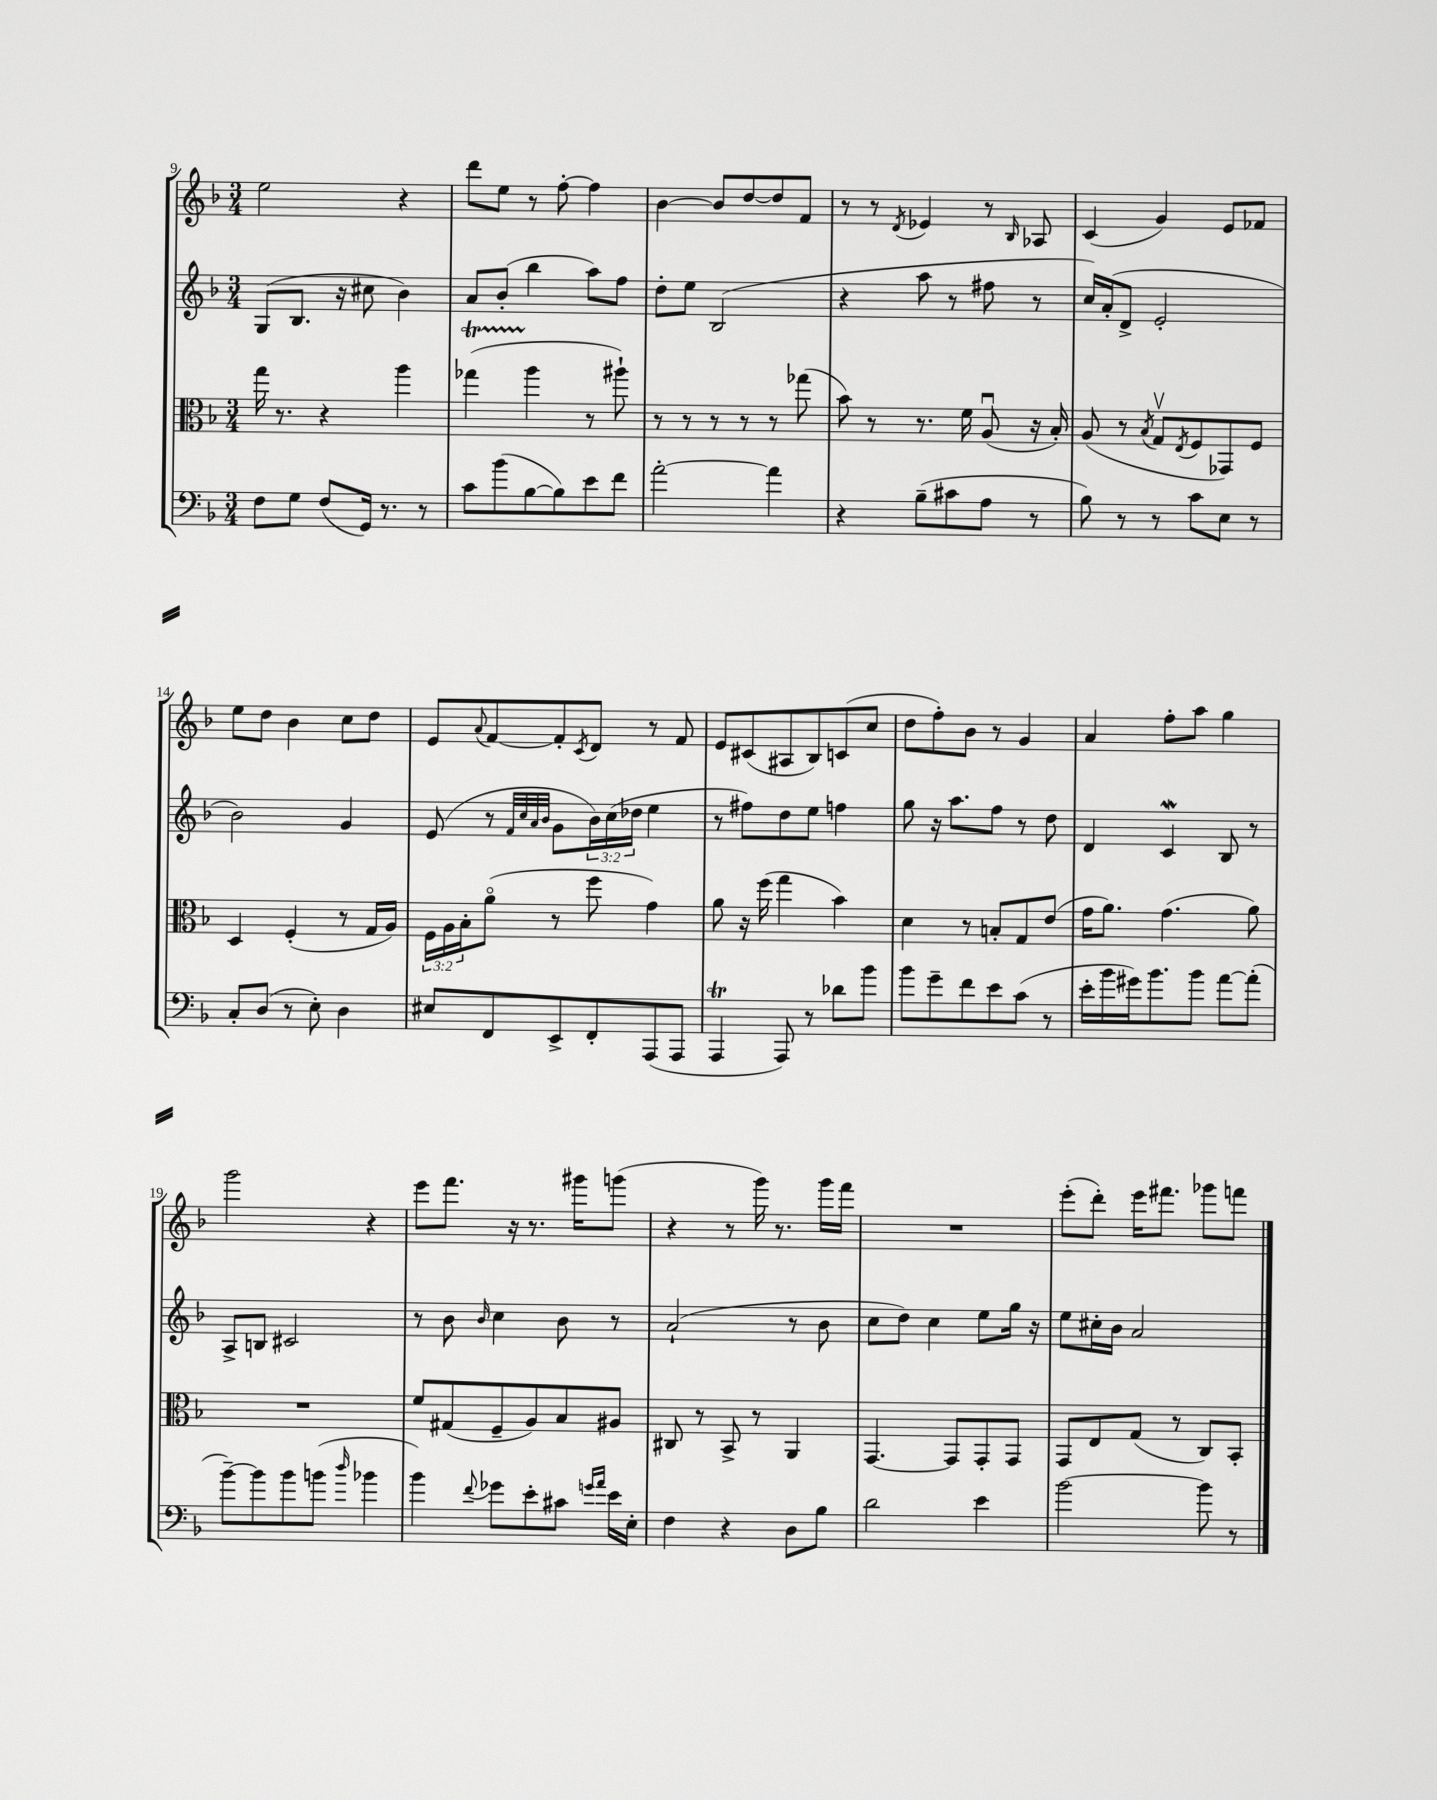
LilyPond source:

<<
\new StaffGroup <<
\new Staff = "s0" {
    \clef treble \key f \major \numericTimeSignature \time 3/4
    e''2 r4 |
    d'''8 e''8 r8 f''8~-. f''4 |
    bes'4~ bes'8 d''8~ d''8 f'8 |
    r8 r8 \acciaccatura { d'8 } ees'4 r8 \grace { bes16 } aes8 |
    c'4( g'4) e'8 fes'8 |
    e''8 d''8 bes'4 c''8 d''8 |
    e'8 \appoggiatura { a'8 } f'8~ f'8-. \acciaccatura { c'8 } d'8 r8 f'8 |
    e'8 cis'8( ais8 bes8) c'8( c''8 |
    d''8 f''8-.) bes'8 r8 g'4 |
    a'4 f''8-. a''8 g''4 |
    g'''2 r4 |
    e'''8 f'''8. r16 r8. gis'''16 g'''8( |
    r4 r8 g'''16) r8. g'''16 f'''16 |
    R2. |
    e'''8-.( d'''8-.) e'''16 fis'''8. ges'''8 f'''8 \bar "|." |
}
\new Staff = "s1" {
    \clef treble \key f \major \numericTimeSignature \time 3/4 \override Staff.TupletNumber.text = #tuplet-number::calc-fraction-text
    g8( bes8. r16 cis''8 bes'4) |
    a'8 bes'8-.( bes''4 a''8) f''8 |
    d''8-. e''8 bes2( |
    r4 a''8 r8 fis''8 r8 |
    c''16) a'16-.( d'8-> e'2-. |
    bes'2) g'4 |
    e'8( r8 \grace { f'32 c''32 a'32 bes'32 } g'8 \tuplet 3/2 { bes'16) c''16( des''16 } e''4 |
    r8 fis''8) d''8 e''8 f''4 |
    g''8 r16 a''8. f''8 r8 d''8 |
    d'4 c'4\mordent bes8 r8 |
    a8-> b8 cis'2 |
    r8 bes'8 \grace { bes'16 } c''4 bes'8 r8 |
    a'2-!( r8 bes'8 |
    c''8 d''8) c''4 e''8 g''16 r16 |
    e''8 cis''16-. bes'16 a'2 \bar "|." |
}
\new Staff = "s2" {
    \clef alto \key f \major \numericTimeSignature \time 3/4 \override Staff.TupletNumber.text = #tuplet-number::calc-fraction-text
    g''16 r8. r4 a''4 |
    ges''4\startTrillSpan( a''4\stopTrillSpan r8 ais''8-!) |
    r8 r8 r8 r8 r8 ges''8( |
    bes'8) r8 r8. f'16 a8\downbow( r16 bes16-.) |
    a8( r8 \acciaccatura { bes8 } g8\upbow \acciaccatura { e8 } f8 ges,8) f8 |
    d4 f4-.( r8 g16 a16) |
    \tuplet 3/2 { f16 a16 bes16-. } a'8\flageolet( r8 f''8 g'4) |
    a'8 r16 f''16( g''4 bes'4) |
    d'4 r8 b8-. g8 e'8( |
    g'16 a'8.) g'4.( a'8) |
    R2. |
    f'8 gis8( f8-- a8) bes8 ais8 |
    cis8 r8 bes,8-> r8 a,4 |
    g,4.~ g,8 g,8-. g,8 |
    g,8 e8 g8( r8 c8) bes,8-. \bar "|." |
}
\new Staff = "s3" {
    \clef bass \key f \major \numericTimeSignature \time 3/4
    f8 g8 f8( g,16) r8. r8 |
    c'8 bes'8( bes8~ bes8) e'8 f'8 |
    a'2~-. a'4 |
    r4 bes8--( cis'8 a8 r8 |
    bes8) r8 r8 c'8 e8 r8 |
    c8-. d8( r8 e8-.) d4 |
    eis8 f,8 e,8-> f,8-. a,,8( a,,8 |
    a,,4\trill a,,8) r8 des'8 bes'8 |
    bes'8 g'8-- f'8 e'8 c'8( r8 |
    e'16-. bes'16 gis'16) bes'8. bes'8 a'8~ a'8-.( |
    bes'8~--) bes'8 bes'8 b'8( \grace { d''16 } bes'4 |
    bes'4) \appoggiatura { f'8 } ges'8 e'8-. cis'8 \grace { g'16 a'16 } e'16 e16-. |
    f4 r4 d8 bes8 |
    d'2 e'4 |
    bes'2~ bes'8 r8 \bar "|." |
}
>>
>>
\layout { \context { \Score currentBarNumber = #9 } }
